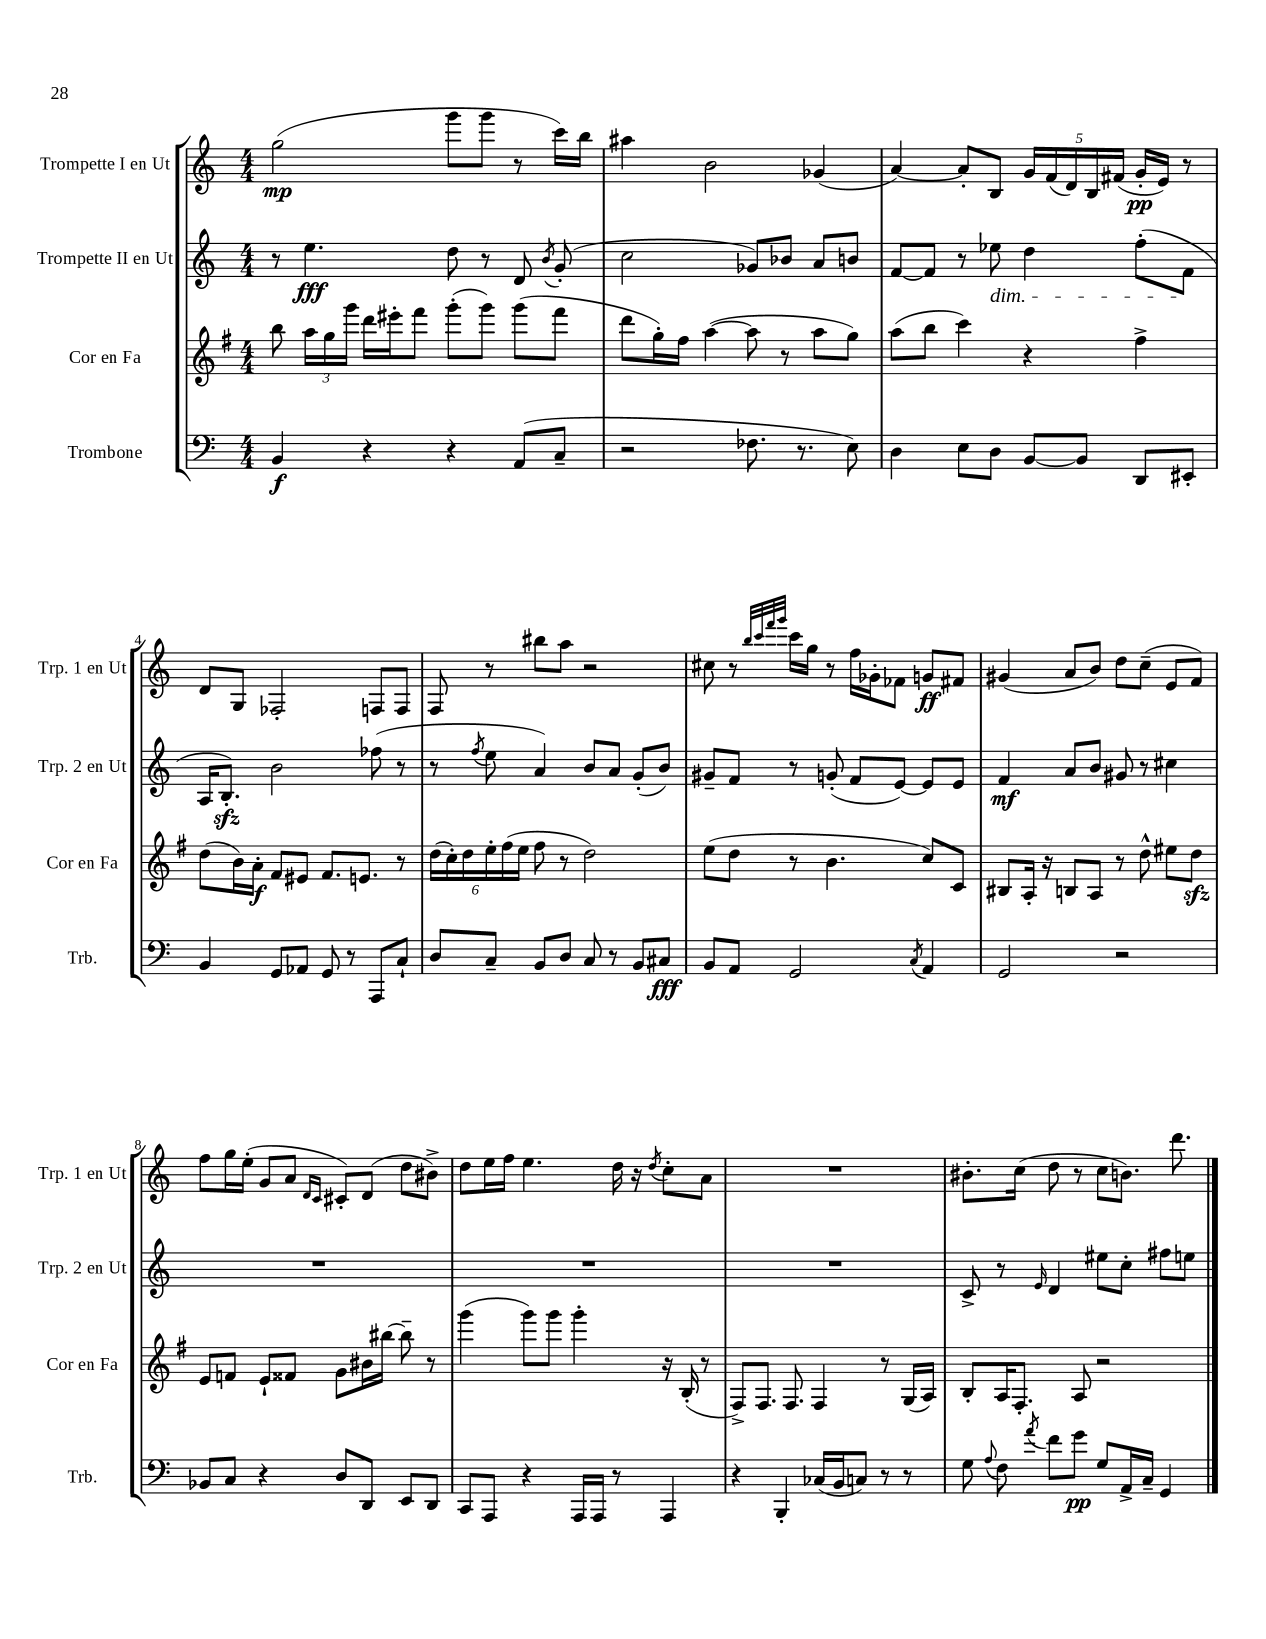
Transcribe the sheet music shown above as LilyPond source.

<<
\new StaffGroup <<
\new Staff = "s0" \with { instrumentName = "Trompette I en Ut" shortInstrumentName = "Trp. 1 en Ut" } {
    \clef treble \key c \major \numericTimeSignature \time 4/4
    \autoBeamOff g''2\mp( g'''8[ g'''8] r8 c'''16[) b''16] |
    ais''4 b'2 ges'4( |
    a'4~) a'8[-. b8] \tuplet 5/4 { g'16[ f'16( d'16) b16 fis'16]( } g'16[-.\pp e'16]) r8 |
    d'8[ g8] fes2-. f8[ f8] |
    f8 r8 bis''8[ a''8] r2 |
    cis''8 r8 \grace { b''32[ c'''32 f'''32 g'''32] } c'''16[ g''16] r8 f''16[ ges'16-. fes'8] g'8[\ff fis'8] |
    gis'4( a'8[ b'8]) d''8[ c''8]--( e'8[ f'8]) |
    f''8[ g''16 e''16]-.( g'8[ a'8] \grace { d'16[ c'16] } cis'8[-.) d'8]( d''8[ bis'8]->) |
    d''8[ e''16 f''16] e''4. d''16 r16 \acciaccatura { d''8 } c''8[-. a'8] |
    R1 |
    bis'8.[-. c''16]( d''8 r8 c''8[ b'8.]) d'''8. \bar "|." |
}
\new Staff = "s1" \with { instrumentName = "Trompette II en Ut" shortInstrumentName = "Trp. 2 en Ut" } {
    \clef treble \key c \major \numericTimeSignature \time 4/4
    \autoBeamOff r8 e''4.\fff d''8 r8 d'8 \acciaccatura { b'8 } g'8-.( |
    c''2 ges'8[) bes'8] a'8[ b'8] |
    f'8[~ f'8] r8 ees''8\dim d''4 f''8[-.( f'8]\! |
    a16[ b8.]-.\sfz) b'2 fes''8( r8 |
    r8 \acciaccatura { f''8 } e''8 a'4) b'8[ a'8] g'8[-.( b'8]) |
    gis'8[-- f'8] r8 g'8-.( f'8[ e'8]~) e'8[ e'8] |
    f'4\mf a'8[ b'8] gis'8 r8 cis''4 |
    R1 |
    R1 |
    R1 |
    c'8-> r8 \grace { e'16 } d'4 eis''8[ c''8]-. fis''8[ e''8] \bar "|." |
}
\new Staff = "s2" \with { instrumentName = "Cor en Fa" shortInstrumentName = "Cor en Fa" } {
    \clef treble \key g \major \numericTimeSignature \time 4/4
    \autoBeamOff b''8 \tuplet 3/2 { a''16[ g''16 g'''16] } d'''16[ eis'''16-. fis'''8] g'''8[-.( g'''8]) g'''8[( fis'''8] |
    d'''8[ g''16-.) fis''16] a''4~( a''8 r8 a''8[ g''8]) |
    a''8[( b''8] c'''4) r4 fis''4-> |
    d''8[( b'16) a'16]-.\f fis'8[ eis'8] fis'8.[ e'8.] r8 |
    \tuplet 6/4 { d''16[( c''16-.) d''16 e''16-. fis''16( e''16] } fis''8 r8 d''2) |
    e''8[( d''8] r8 b'4. c''8[) c'8] |
    bis8[ a16]-. r16 b8[ a8] r8 d''8-^ eis''8[ d''8]\sfz |
    e'8[ f'8] e'8[-! fisis'8] g'8[ bis'16 bis''16]~ bis''8-- r8 |
    g'''4( g'''8[) g'''8] g'''4-. r16 b16-.( r8 |
    fis8[->) fis8.] fis8. fis4 r8 g16[( a16]) |
    b8[-. a16 fis8.]-. a8 r2 \bar "|." |
}
\new Staff = "s3" \with { instrumentName = "Trombone" shortInstrumentName = "Trb." } {
    \clef bass \key c \major \numericTimeSignature \time 4/4
    \autoBeamOff b,4\f r4 r4 a,8[( c8]-- |
    r2 fes8. r8. e8) |
    d4 e8[ d8] b,8[~ b,8] d,8[ eis,8]-. |
    b,4 g,8[ aes,8] g,8 r8 a,,8[ c8]-! |
    d8[ c8]-- b,8[ d8] c8 r8 b,8[ cis8]\fff |
    b,8[ a,8] g,2 \acciaccatura { c8 } a,4 |
    g,2 r2 |
    bes,8[ c8] r4 d8[ d,8] e,8[ d,8] |
    c,8[ a,,8] r4 a,,16[ a,,16] r8 a,,4 |
    r4 b,,4-. ces16[( b,16 c8]) r8 r8 |
    g8 \appoggiatura { a8 } f8 \acciaccatura { a'8 } f'8[ g'8]\pp g8[ a,16-> c16]-- g,4 \bar "|." |
}
>>
>>
